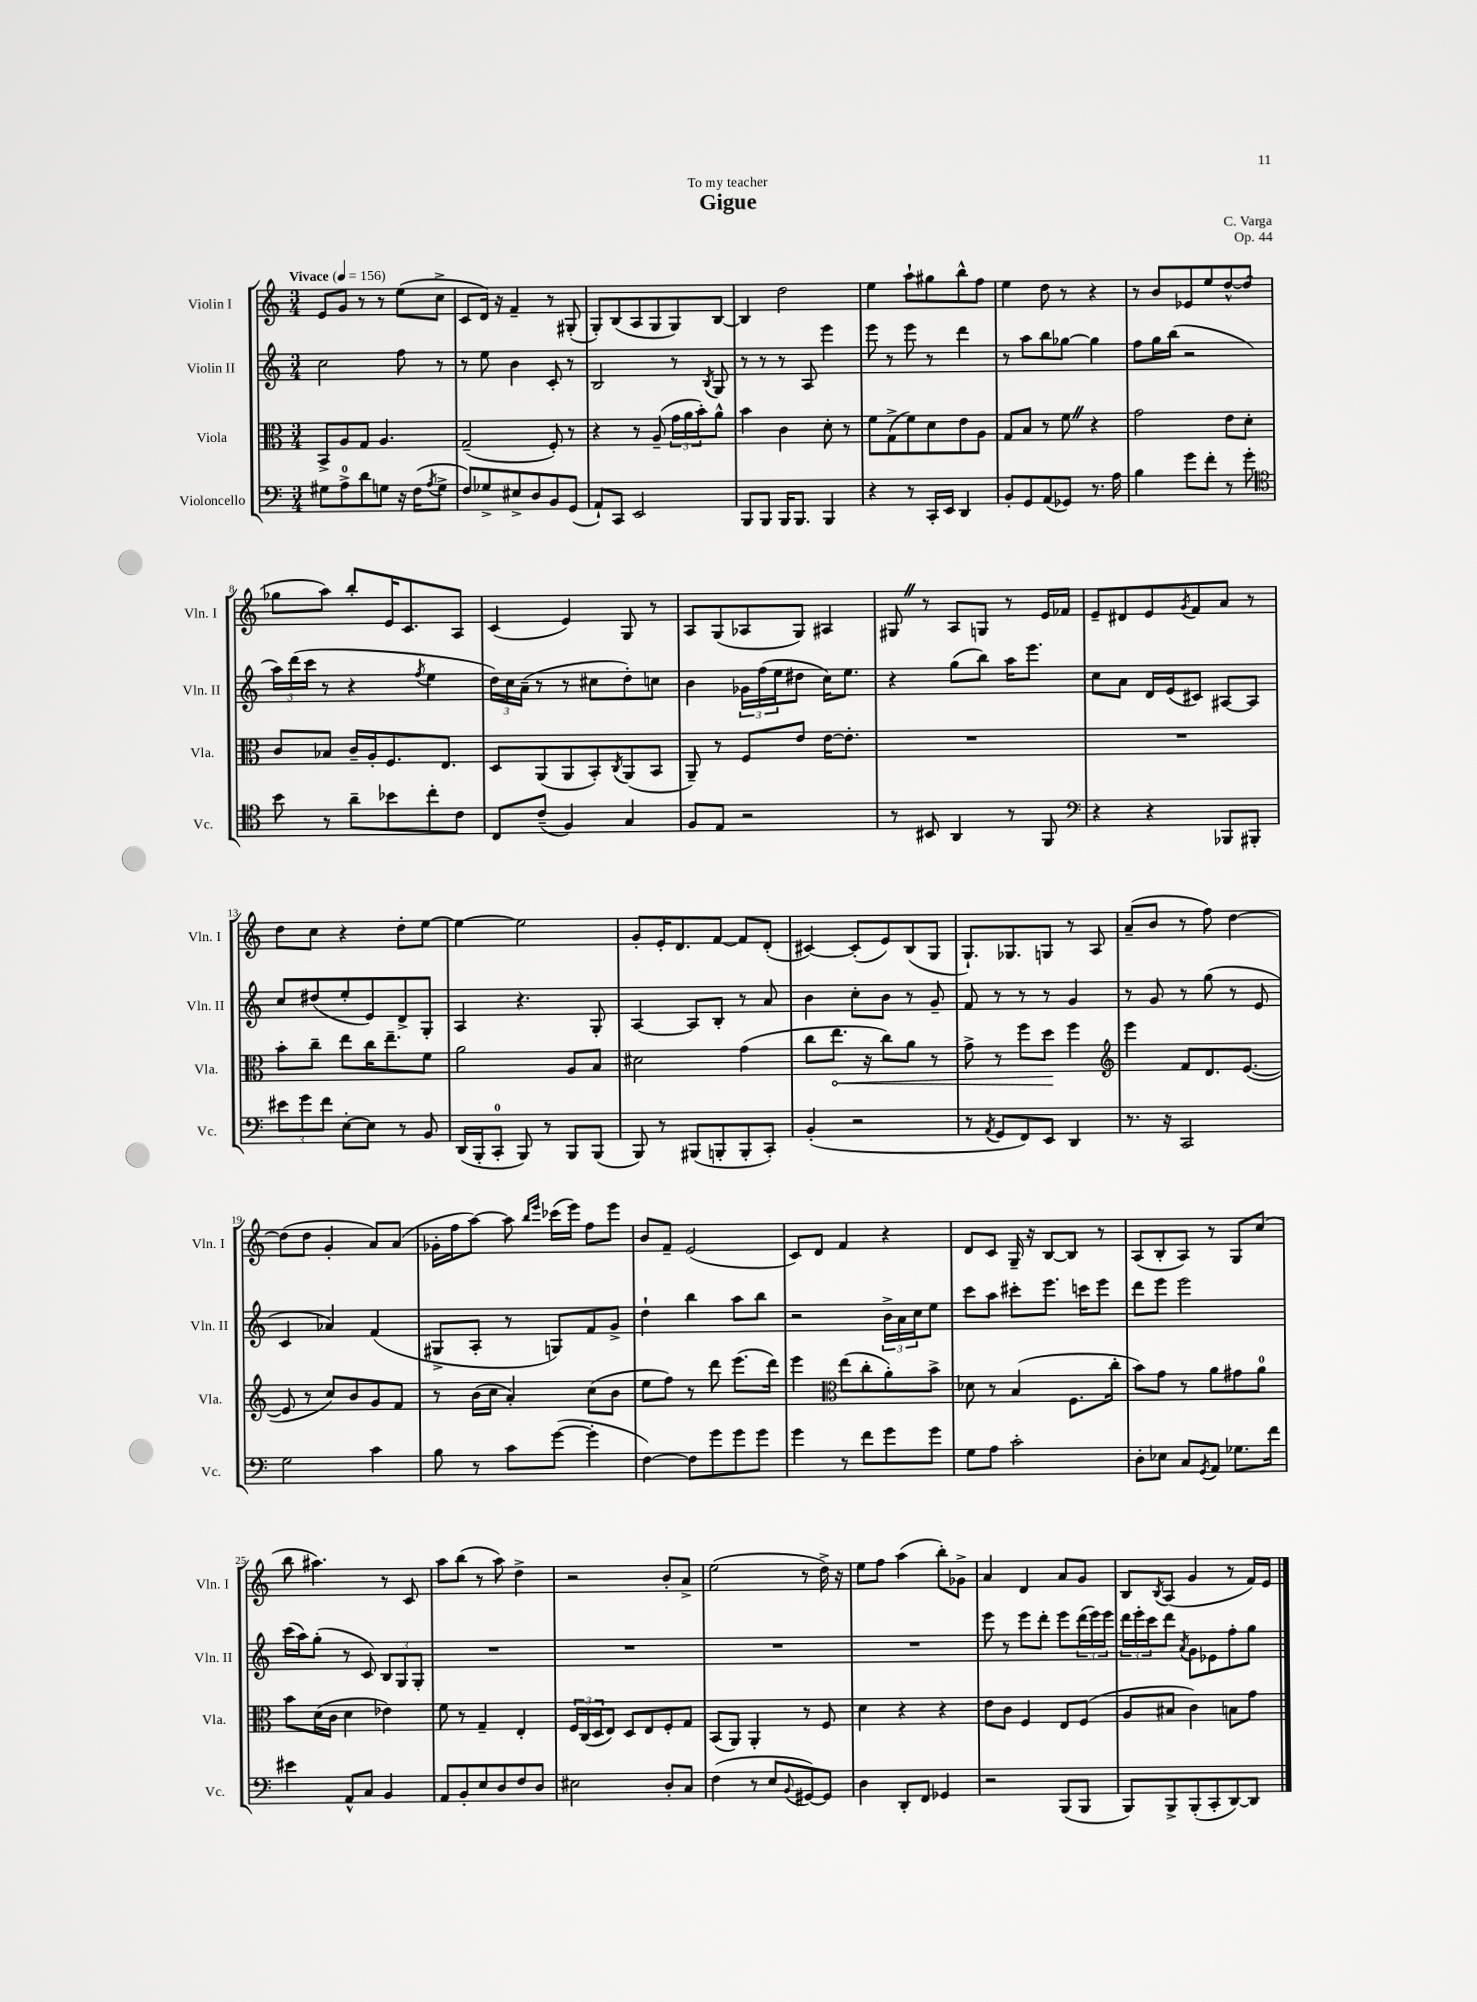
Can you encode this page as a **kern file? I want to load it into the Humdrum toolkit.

**kern	**kern	**dynam	**kern	**kern
*part4	*part3	*part3	*part2	*part1
*staff4	*staff3	*staff3	*staff2	*staff1
*I"Violoncello	*I"Viola	*	*I"Violin II	*I"Violin I
*I'Vc.	*I'Vla.	*	*I'Vln. II	*I'Vln. I
*clefF4	*clefC3	*	*clefG2	*clefG2
*k[]	*k[]	*	*k[]	*k[]
*M3/4	*M3/4	*	*M3/4	*M3/4
*MM156	*MM156	*	*MM156	*MM156
=1	=1	=1	=1	=1
!	!	!	!	!LO:TX:a:B:t=Vivace
8G#X\L	8BB^/L	.	2cc\	8e/L
8A^\	8A/	.	.	8g/J
8d\	8G/J	.	.	8r
8Gn\J	4.A/	.	.	8r
16r	.	.	8ff\	(8ee\L
(16F\KL	.	.	.	.
8qA/	.	.	.	.
8G^\J	.	.	8r	8cc^\J
=2	=2	=2	=2	=2
8F/L)	(2G~/	.	8r	8c/L
8G-X^/	.	.	8ee\	16d/Jk)
.	.	.	.	16r
8E#X^/	.	.	4b\	4f~/
8D/	.	.	.	.
8BB/	8F'/)	.	8c'/	8r
(8GG/J	8r	.	8r	(8G#X'/
=3	=3	=3	=3	=3
8AA`/L)	4r	.	2B/	8G'/L)
8CC/J	.	.	.	(8B/
2EE/	8r	.	.	8A/
.	(8A~/	.	.	8G/
.	24g\LL	.	8r	8G/)
.	24a\	.	.	.
.	24b'\J)	.	.	.
.	.	.	8qB/	.
.	8a^^\J	.	8G/	[8B/J
=4	=4	=4	=4	=4
8BBB/L	4b\	.	8r	4B/]
8BBB/J	.	.	8r	.
16BBB/KL	4c\	.	8r	2dd\
8.BBB/J	.	.	.	.
.	.	.	8A/	.
4BBB/	8d'\	.	4eee\	.
.	8r	.	.	.
=5	=5	=5	=5	=5
4r	8f\L	.	8eee\	4ee\
.	(8G^\	.	8r	.
8r	8f\)	.	8eee\	8aa`\L
16CC'/LL	8d\	.	8r	8gg#X\
16EE/JJ	.	.	.	.
4DD/	8e\	.	4ddd\	8bb^^\
.	8A\J	.	.	8ff\J
=6	=6	=6	=6	=6
8BB'/L	8G/L	.	8r	4ee\
8GG/	8B/J	.	8aa\L	.
(8AA/	8r	.	8bb\	8dd\
8GG-X/J)	8fZ\	.	[8gg-X\J	8r
8.r	4r	.	4gg-\]	4r
16A\	.	.	.	.
=7	=7	=7	=7	=7
4B\	2g\	.	8ff\L	8r
.	.	.	16gg\L	8b/L
.	.	.	(16bb\JJ	.
8g\L	.	.	2r	8e-X/
8f'\J	.	.	.	8ee/
8r	8e\L	.	.	[8dd^^/
8g'\	8d'\J	.	.	(8dd/J]
!!LO:LB:g=z
=8	=8	=8	=8	=8
*clefC4	*	*	*	*
8b\	8c/L	.	24aa\LL)	8gg-X\L
.	.	.	(24ddd\	.
.	.	.	24ccc\JJ	.
8r	8B-X/J	.	8r	8aa\J)
8a~\L	16c~/LL	.	4r	8bb'/L
.	16A'/J	.	.	.
8b-X\	8.F/	.	.	16e/K
.	.	.	.	8.c/
.	.	.	8qff/	.
8cc'\	.	.	4ee\	.
.	8.E/J	.	.	.
8c\J	.	.	.	8A/J
=9	=9	=9	=9	=9
8C/L	8D/L	.	24dd\LL)	(4c/
.	.	.	24cc\	.
.	.	.	(24a~\JJ	.
(8c~/J	(8AA/	.	8r	.
4F/)	8AA/	.	8r	4e/)
.	8BB'/)	.	8cc#X\L	.
.	8qC/	.	.	.
4G/	(8AA/	.	8dd'\)	8G/
.	8BB/J	.	8ccn\J	8r
=10	=10	=10	=10	=10
8F/L	8AA~/)	.	4b\	8A/L
8E/J	8r	.	.	(8G/
2r	8F/L	.	24g-X\LL	8A-X/
.	.	.	(24ff\	.
.	.	.	24ee\J	.
.	8e/J	.	8dd#X\J	8G/J)
.	[16e\KL	.	16cc\KL)	4A#X/
.	8.e'\J]	.	8.ee\J	.
=11	=11	=11	=11	=11
8r	2.r	.	4r	8G#XZ/
8BB#X/	.	.	.	8r
4AA/	.	.	(8gg\L	8A/L
.	.	.	8bb\J)	8Gn/J
8r	.	.	16aa\KL	8r
.	.	.	8.eee\J	.
8FF/	.	.	.	16e/LL
.	.	.	.	16f-X/JJ
=12	=12	=12	=12	=12
*clefF4	*	*	*	*
4r	2.r	.	8cc\L	8e~/L
.	.	.	8a\J	8d#X/
4r	.	.	16d/LL	8e/
.	.	.	(16e/J	.
.	.	.	.	8qg/
.	.	.	8c#X/J)	8f/
8BBB-X/L	.	.	[8A#X/L	8a/J
8BBB#X'/J	.	.	8A#/J]	8r
!!LO:LB:g=z
=13	=13	=13	=13	=13
12e#X\L	8b'\L	.	8cc/L	8dd\L
12g\	.	.	.	.
.	8cc~\J	.	(8dd#X/	8cc\J
12f\J	.	.	.	.
[8E'\L	8ee\L	.	8ee'/	4r
8E\J]	16cc\K	.	8e/)	.
.	8.ee~\	.	.	.
8r	.	.	8d^/	8dd'\L
8BB/	8f\J	.	8G'/J	[8ee\J
=14	=14	=14	=14	=14
(16DD/LL	2a\	.	4A/	4ee\_
16BBB'/J	.	.	.	.
8CC'/J	.	.	.	.
8BBB/)	.	.	4.r	2ee\]
8r	.	.	.	.
8BBB/L	8A/L	.	.	.
(8BBB/J	8B/J	.	8G'/	.
=15	=15	=15	=15	=15
8BBB/)	2d#X\	.	[4A/	8g'/L
8r	.	.	.	16e'/K
.	.	.	.	8.d/
(8BBB#X/L	.	.	8A/L]	.
8BBBn'/	.	.	8B'/J	[8f/J
8BBB'/	(4g\	.	8r	8f/L]
8CC'/J)	.	.	8a/	(8d'/J
=16	=16	=16	=16	=16
(4BB'/	8cc\L	.	4b\	[4c#X/)
!	!	!LO:HP:b	!	!
.	8.ee\J	<	.	.
2r	.	.	8cc'\L	(8c#'/L]
.	16r	.	.	.
.	8cc\L)	.	8b\J	8e/)
.	8a\J	.	8r	(8B/
.	8r	.	8g~/	8G/J
=17	=17	=17	=17	=17
8r	8g^\	.	8f/	8.G`/L)
8qAA/	.	.	.	.
8GG/L	8r	.	8r	.
.	.	.	.	8.G-X/
8FF/)	8ff\L	.	8r	.
8EE/J	8dd\J	.	8r	8Gn/J
4DD/	4ff\	[	4g/	8r
.	.	.	.	8A/
=18	=18	=18	=18	=18
*	*clefG2	*	*	*
8.r	4eee\	.	8r	(8a~/L
.	.	.	8g/	8b/J
16r	.	.	.	.
2CC/	8f/L	.	8r	8r
.	8.d/	.	(8gg\	8ff\)
.	.	.	8r	[4dd\
.	([8.e/J	.	.	.
.	.	.	8e/	.
!!LO:LB:g=z
=19	=19	=19	=19	=19
2G\	8e/]	.	4c/	(8dd\L]
.	8r	.	.	8dd\J
.	8cc/L)	.	4a-X/)	4g'/
.	8b/	.	.	.
4c\	8g/	.	(4f/	8a/L)
.	8f/J	.	.	(8a/J
=20	=20	=20	=20	=20
8B\	8r	.	8G#X^/L	16g-X'\LL
.	.	.	.	16ff\J
8r	(16b\LL	.	8A'/J	[8aa\J)
.	16cc\JJ	.	.	.
8c\L	4a'/)	.	8r	8aa\]
.	.	.	.	16qqbb/LL
.	.	.	.	16qqeee/JJ
([8g\J	.	.	8Gn/L)	(16ccc-X\LL
.	.	.	.	16eee\JJ)
4g'\]	(8cc\L	.	8f/	8ff\L
.	8b\J	.	8g^/J	8eee\J
=21	=21	=21	=21	=21
[4F\)	8ee\L	.	4dd`\	8b/L
.	8ff\J)	.	.	8f~/J
8F\L]	8r	.	4bb\	(2e/
8g\	8ddd\	.	.	.
8g\	(8.eee\L	.	8aa\L	.
8g\J	.	.	8bb\J	.
.	16ddd\Jk)	.	.	.
=22	=22	=22	=22	=22
4g\	4eee\	.	2r	8c/L)
.	.	.	.	8d/J
*	*clefC3	*	*	*
8r	(8ee\L	.	.	4f/
8f\L	8cc'\	.	.	.
8g\	8a'\)	.	24b^\LL	4r
.	.	.	24a\	.
.	.	.	24cc\J	.
8g\J	8b^\J	.	8ee\J	.
=23	=23	=23	=23	=23
8G\L	8d-X\	.	8ccc\L	8d/L
8A\J	8r	.	8aa\J	8c/J
2c'\	(4B/	.	8ccc#X'\L	16G~/
.	.	.	.	16r
.	.	.	8.eee\J	[8B/L
.	8.F\L	.	.	8B/J]
.	.	.	16cccn\KL	.
.	.	.	8eee\J	8r
.	16cc'\Jk	.	.	.
=24	=24	=24	=24	=24
8D'\L	8b\L)	.	8ddd\L	(8A/L
8E-X\J	8g\J	.	8eee\J	8B'/
8C/L	8r	.	2eee\	8A/J)
8qGG/	.	.	.	.
8AA/J	8a\L	.	.	8r
8.G-X\L	8g#X\	.	.	8G/L
.	8a\J	.	.	(8cc/J
16f\Jk	.	.	.	.
!!LO:LB:g=z
=25	=25	=25	=25	=25
4e#X\	8b\L	.	(16ccc\LL	8bb\
.	.	.	16aa\J)	.
.	(16d\L	.	(8gg'\J	4.aa#X\)
.	16c\JJ	.	.	.
8AA^^/L	4d\	.	8r	.
8C/J	.	.	8c/)	.
4BB/	4e-X\)	.	12B/L	8r
.	.	.	12G/	.
.	.	.	.	8c/
.	.	.	12G'/J	.
=26	=26	=26	=26	=26
8AA/L	8f\	.	2.r	8aa\L
8BB'/	8r	.	.	(8bb\J
8E/	4G~/	.	.	8r
8D/	.	.	.	8aa\)
8F/	4E'/	.	.	4dd^\
8D/J	.	.	.	.
=27	=27	=27	=27	=27
2E#X\	24F/LL	.	2.r	2r
.	(24C/	.	.	.
.	24D/J	.	.	.
.	8E/J)	.	.	.
.	8D/L	.	.	.
.	8E/	.	.	.
8D'/L	8F'/	.	.	8b'/L
8C/J	8G/J	.	.	8a^/J
=28	=28	=28	=28	=28
(4F\	(8BB/L	.	2.r	(2ee\
.	8AA/J)	.	.	.
8r	4AA'/	.	.	.
8E/L	.	.	.	.
8qqBB/	.	.	.	.
[8GG#X/)	8r	.	.	8r
8GG#/J]	8F/	.	.	16dd^\)
.	.	.	.	16r
=29	=29	=29	=29	=29
4D\	4d\	.	2.r	8ee\L
.	.	.	.	8ff\J
8DD'/L	4r	.	.	(4aa\
8FF/J	.	.	.	.
4GG-X/	4r	.	.	8bb'\L)
.	.	.	.	8g-X^\J
=30	=30	=30	=30	=30
2r	8e\L	.	8eee\	4a/
.	8c\J	.	8r	.
.	4F/	.	8eee\L	4d/
.	.	.	8ddd'\J	.
(8BBB/L	8E/L	.	8eee\L	8a/L
8BBB/J	(8F/J	.	(24ddd\L	8g/J
.	.	.	24eee\)	.
.	.	.	24eee\JJ	.
=31	=31	=31	=31	=31
8BBB/L)	8A/L	.	24ddd\LL	8B/L
.	.	.	24eee'\	.
.	.	.	24ccc\J	.
.	.	.	.	8qB/
8BBB^/	8B#X/J	.	8ddd\J	(8A/J
.	.	.	8qa/	.
(8BBB'/	4c\)	.	8g\L	4g/
8CC'/	.	.	8e-X\	.
[8DD/)	8Bn\L	.	8ff'\	8r
8DD/J]	8g\J	.	8gg\J	16f/LL)
.	.	.	.	16e/JJ
==	==	==	==	==
*-	*-	*-	*-	*-
